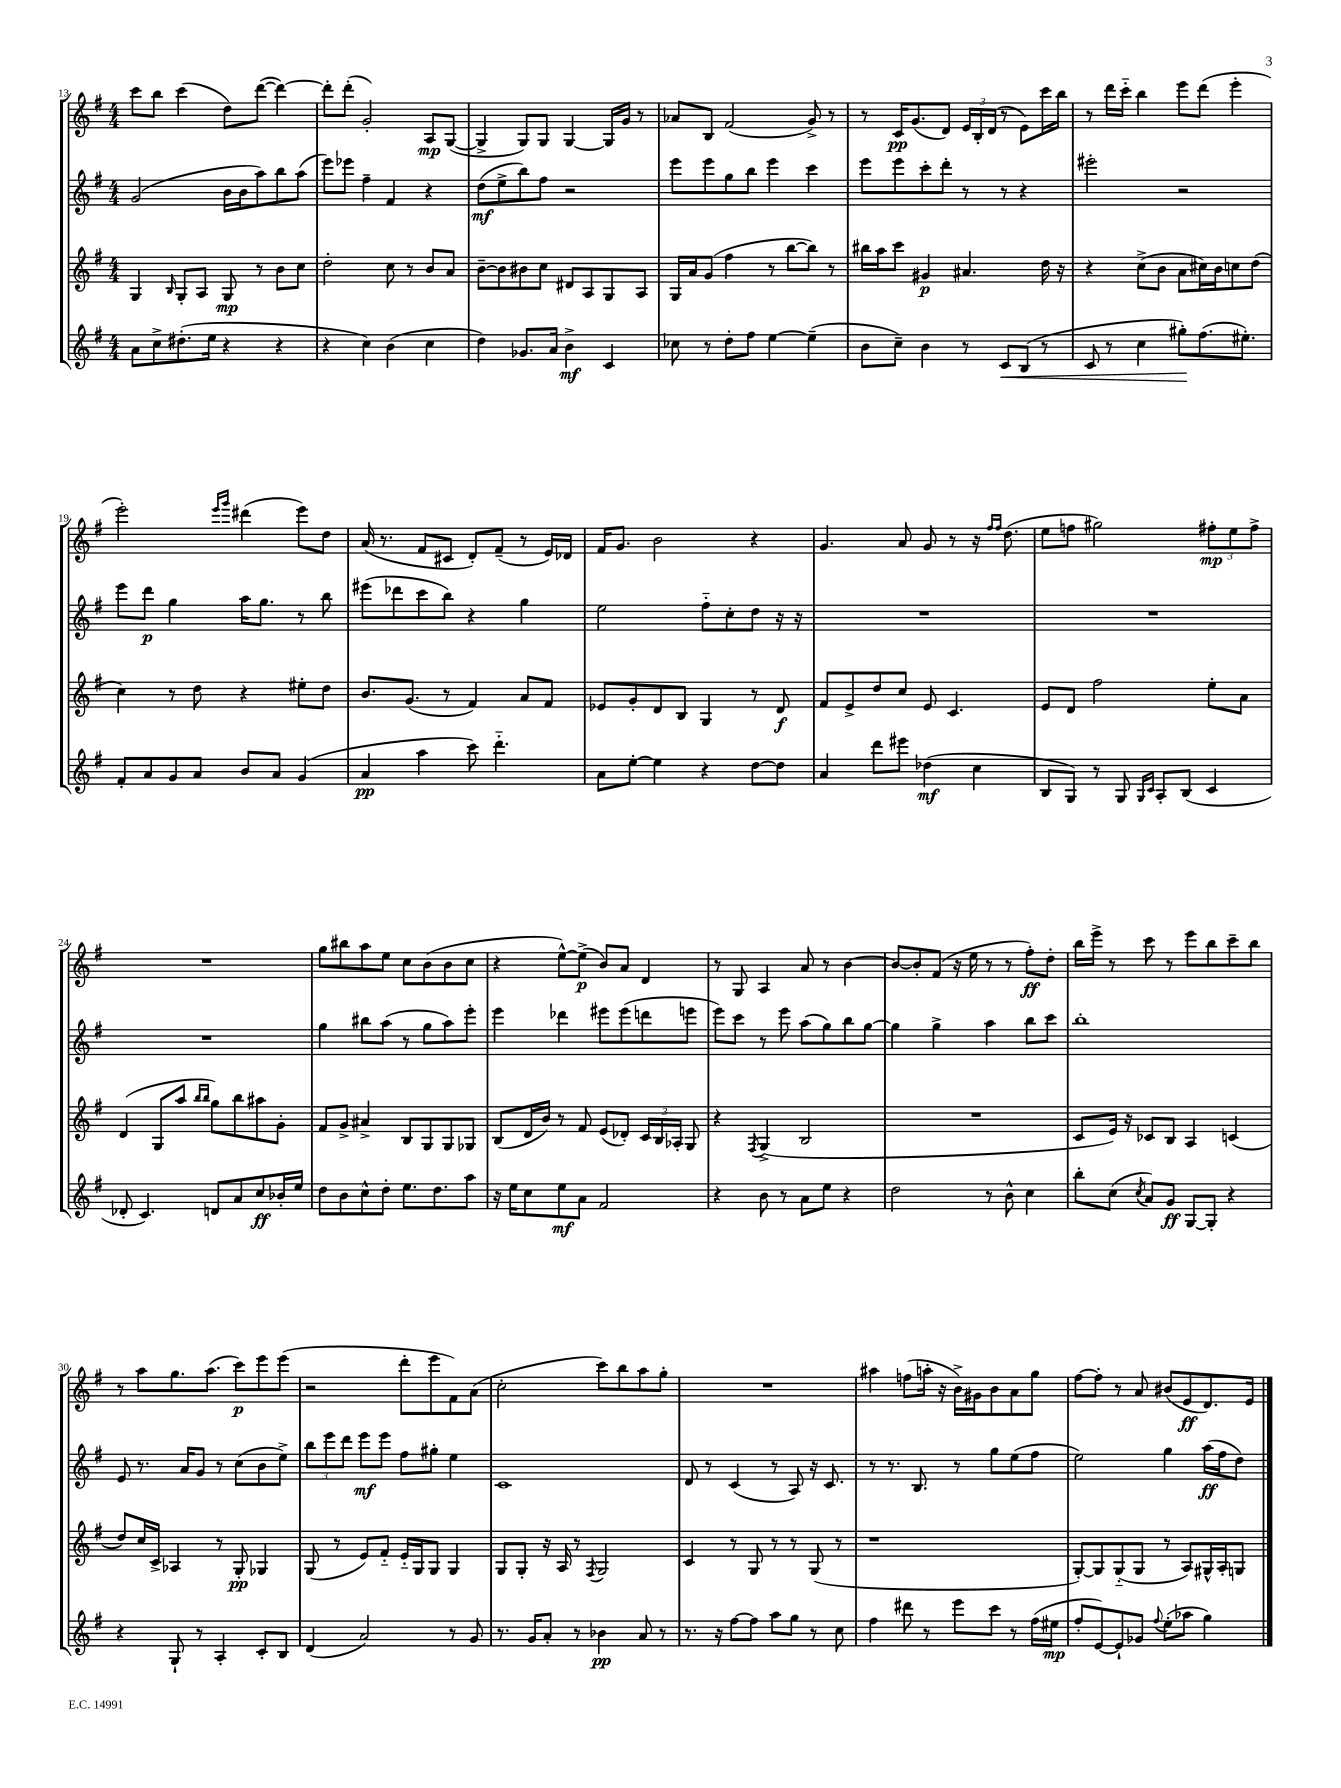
<<
\new StaffGroup <<
\new Staff = "s0" {
    \clef treble \key g \major \numericTimeSignature \time 4/4
    \autoBeamOff c'''8[ b''8] c'''4( d''8[) d'''8]~( d'''4~) |
    d'''8[-. d'''8]-.( g'2-.) a8[\mp g8]~( |
    g4-> g8[) g8] g4~ g16[ g'16] r8 |
    aes'8[ b8] fis'2( g'8->) r8 |
    r8 c'16[\pp g'8.( d'8]) \tuplet 3/2 { e'16[ b16-. d'16]( } r8 e'8[) c'''16 b''16] |
    r8 d'''16[ c'''16]-_ b''4 e'''8[ d'''8]( e'''4-. |
    e'''2-.) \grace { e'''16[ g'''16] } dis'''4( e'''8[) d''8] |
    a'16( r8. fis'8[ cis'8] d'8[-.) fis'8]--( r8 e'16[) des'16] |
    fis'16[ g'8.] b'2 r4 |
    g'4. a'8 g'8 r8 r16 \grace { fis''16[ fis''16] } d''8.( |
    e''8[ f''8] gis''2) \tuplet 3/2 { fis''8[-.\mp e''8 fis''8]-> } |
    R1 |
    g''8[ bis''8 a''8 e''8] c''8[ b'8( b'8 c''8] |
    r4 e''8[~-^) e''8]->\p( b'8[) a'8] d'4 |
    r8 g8 a4 a'8 r8 b'4~ |
    b'8[~ b'8-. fis'8]( r16 e''16 r8 r8 fis''8[-.\ff) d''8]-. |
    b''16[ e'''16]-> r8 c'''8 r8 e'''8[ b''8 c'''8-- b''8] |
    r8 a''8[ g''8. a''8.]( c'''8[\p) e'''8 e'''8]( |
    r2 d'''8[-. e'''8 fis'8) a'8]( |
    c''2-. c'''8[) b''8 a''8 g''8]-. |
    R1 |
    ais''4 f''8[( a''16]-. r16 b'16[->) gis'16 b'8 a'8 g''8] |
    fis''8[~ fis''8]-. r8 a'8 bis'8[( e'8\ff d'8.) e'16] \bar "|." |
}
\new Staff = "s1" {
    \clef treble \key g \major \numericTimeSignature \time 4/4
    \autoBeamOff g'2( b'16[ b'16 a''8) b''8 a''8]( |
    e'''8[) ees'''8] fis''4-- fis'4 r4 |
    d''8[\mf( e''8-> b''8) fis''8] r2 |
    e'''8[ e'''8 g''8 b''8] e'''4 c'''4 |
    e'''8[ e'''8 c'''8-. d'''8]-. r8 r8 r4 |
    eis'''2-. r2 |
    e'''8[ d'''8]\p g''4 a''16[ g''8.] r8 b''8 |
    eis'''8[( des'''8 c'''8 b''8]) r4 g''4 |
    e''2 fis''8[-_ c''8-. d''8] r16 r16 |
    R1 |
    R1 |
    R1 |
    g''4 bis''8[ a''8]( r8 g''8[ a''8) e'''8]-. |
    e'''4 des'''4 eis'''8[ eis'''8( d'''8 e'''8] |
    e'''8[) c'''8] r8 e'''8 a''8[( g''8) b''8 g''8]~ |
    g''4 g''4-> a''4 b''8[ c'''8] |
    b''1-. |
    e'8 r8. a'16[ g'8] r8 c''8[( b'8 e''8]->) |
    \tuplet 3/2 { b''8[ e'''8 d'''8] } e'''8[\mf e'''8] fis''8[ gis''8]-. e''4 |
    c'1 |
    d'8 r8 c'4( r8 a8) r16 c'8. |
    r8 r8. b8. r8 g''8[ e''8( fis''8] |
    e''2) g''4 a''16[\ff( fis''16 d''8]) \bar "|." |
}
\new Staff = "s2" {
    \clef treble \key g \major \numericTimeSignature \time 4/4
    \autoBeamOff g4 \grace { b16 } g8[-. a8] g8\mp r8 b'8[ c''8] |
    d''2-. c''8 r8 b'8[ a'8] |
    b'8[~-- b'8 bis'8 c''8] dis'8[ a8 g8 a8] |
    g16[ a'16 g'8]( fis''4 r8 b''8[~ b''8]) r8 |
    bis''16[ a''16 c'''8] gis'4\p ais'4. d''16 r16 |
    r4 c''8[->( b'8] a'8[ cis''16) b'16 c''8 d''8]( |
    c''4) r8 d''8 r4 eis''8[-. d''8] |
    b'8.[ g'8.]( r8 fis'4) a'8[ fis'8] |
    ees'8[ g'8-. d'8 b8] g4 r8 d'8\f |
    fis'8[ e'8-> d''8 c''8] e'8 c'4. |
    e'8[ d'8] fis''2 e''8[-. a'8] |
    d'4( g8[ a''8] \grace { b''16[ b''16] } g''8[) b''8 ais''8 g'8]-. |
    fis'8[ g'8]-> ais'4-> b8[ g8 g8 ges8] |
    b8[( d'16 b'16]) r8 fis'8 e'8[( des'8]-.) \tuplet 3/2 { c'16[ b16 aes16]-. } g8 |
    r4 \acciaccatura { fis8 } g4->( b2 |
    R1 |
    c'8[ e'16]) r16 ces'8[ b8] a4 c'4( |
    d''8[) c''16 c'16]-> aes4 r8 g8-.\pp ges4 |
    g8( r8 e'8[) fis'8]-_ e'16[-_ g16 g8] g4 |
    g8[ g8]-. r16 a16 r8 \acciaccatura { fis8 } g2 |
    c'4 r8 g8 r8 r8 g8( r8 |
    r1 |
    g8[~-.) g8 g8-_( g8] r8 a8[) gis16-^ a16-. g8] \bar "|." |
}
\new Staff = "s3" {
    \clef treble \key g \major \numericTimeSignature \time 4/4
    \autoBeamOff a'8[ c''8-> dis''8.-.( e''16] r4 r4 |
    r4 c''4) b'4( c''4 |
    d''4) ges'8.[ a'16] b'4->\mf c'4 |
    ces''8 r8 d''8[-. fis''8] e''4~ e''4--( |
    b'8[ c''8]--) b'4 r8 c'8[\< b8]( r8 |
    c'8 r8 c''4 gis''8[-.\!) fis''8.( eis''8.]-.) |
    fis'8[-. a'8 g'8 a'8] b'8[ a'8] g'4( |
    a'4\pp a''4 c'''8) d'''4.-_ |
    a'8[ e''8]~-. e''4 r4 d''8[~ d''8] |
    a'4 d'''8[ eis'''8] des''4\mf( c''4 |
    b8[ g8]) r8 g8 \grace { g16[ c'16] } a8[-. b8]( c'4 |
    des'8-. c'4.) d'8[ a'8 c''8\ff bes'16-. e''16] |
    d''8[ b'8 c''8-^ d''8]-. e''8.[ d''8. a''8] |
    r16 e''16[ c''8 e''8\mf a'8] fis'2 |
    r4 b'8 r8 a'8[ e''8] r4 |
    d''2 r8 b'8-^ c''4 |
    b''8[-. c''8]( \acciaccatura { c''8 } a'8[) g'8]\ff g8[~ g8]-. r4 |
    r4 g8-! r8 a4-. c'8[-. b8] |
    d'4( a'2) r8 g'8 |
    r8. g'16[ a'8]-. r8 bes'4\pp a'8 r8 |
    r8. r16 fis''8[~ fis''8] a''8[ g''8] r8 c''8 |
    fis''4 dis'''8 r8 e'''8[ c'''8] r8 fis''16[( eis''16]\mp |
    fis''8[-. e'8~) e'8-! ges'8] \appoggiatura { fis''8 } e''8[-.( aes''8] g''4) \bar "|." |
}
>>
>>
\layout { \context { \Score currentBarNumber = #13 } }
